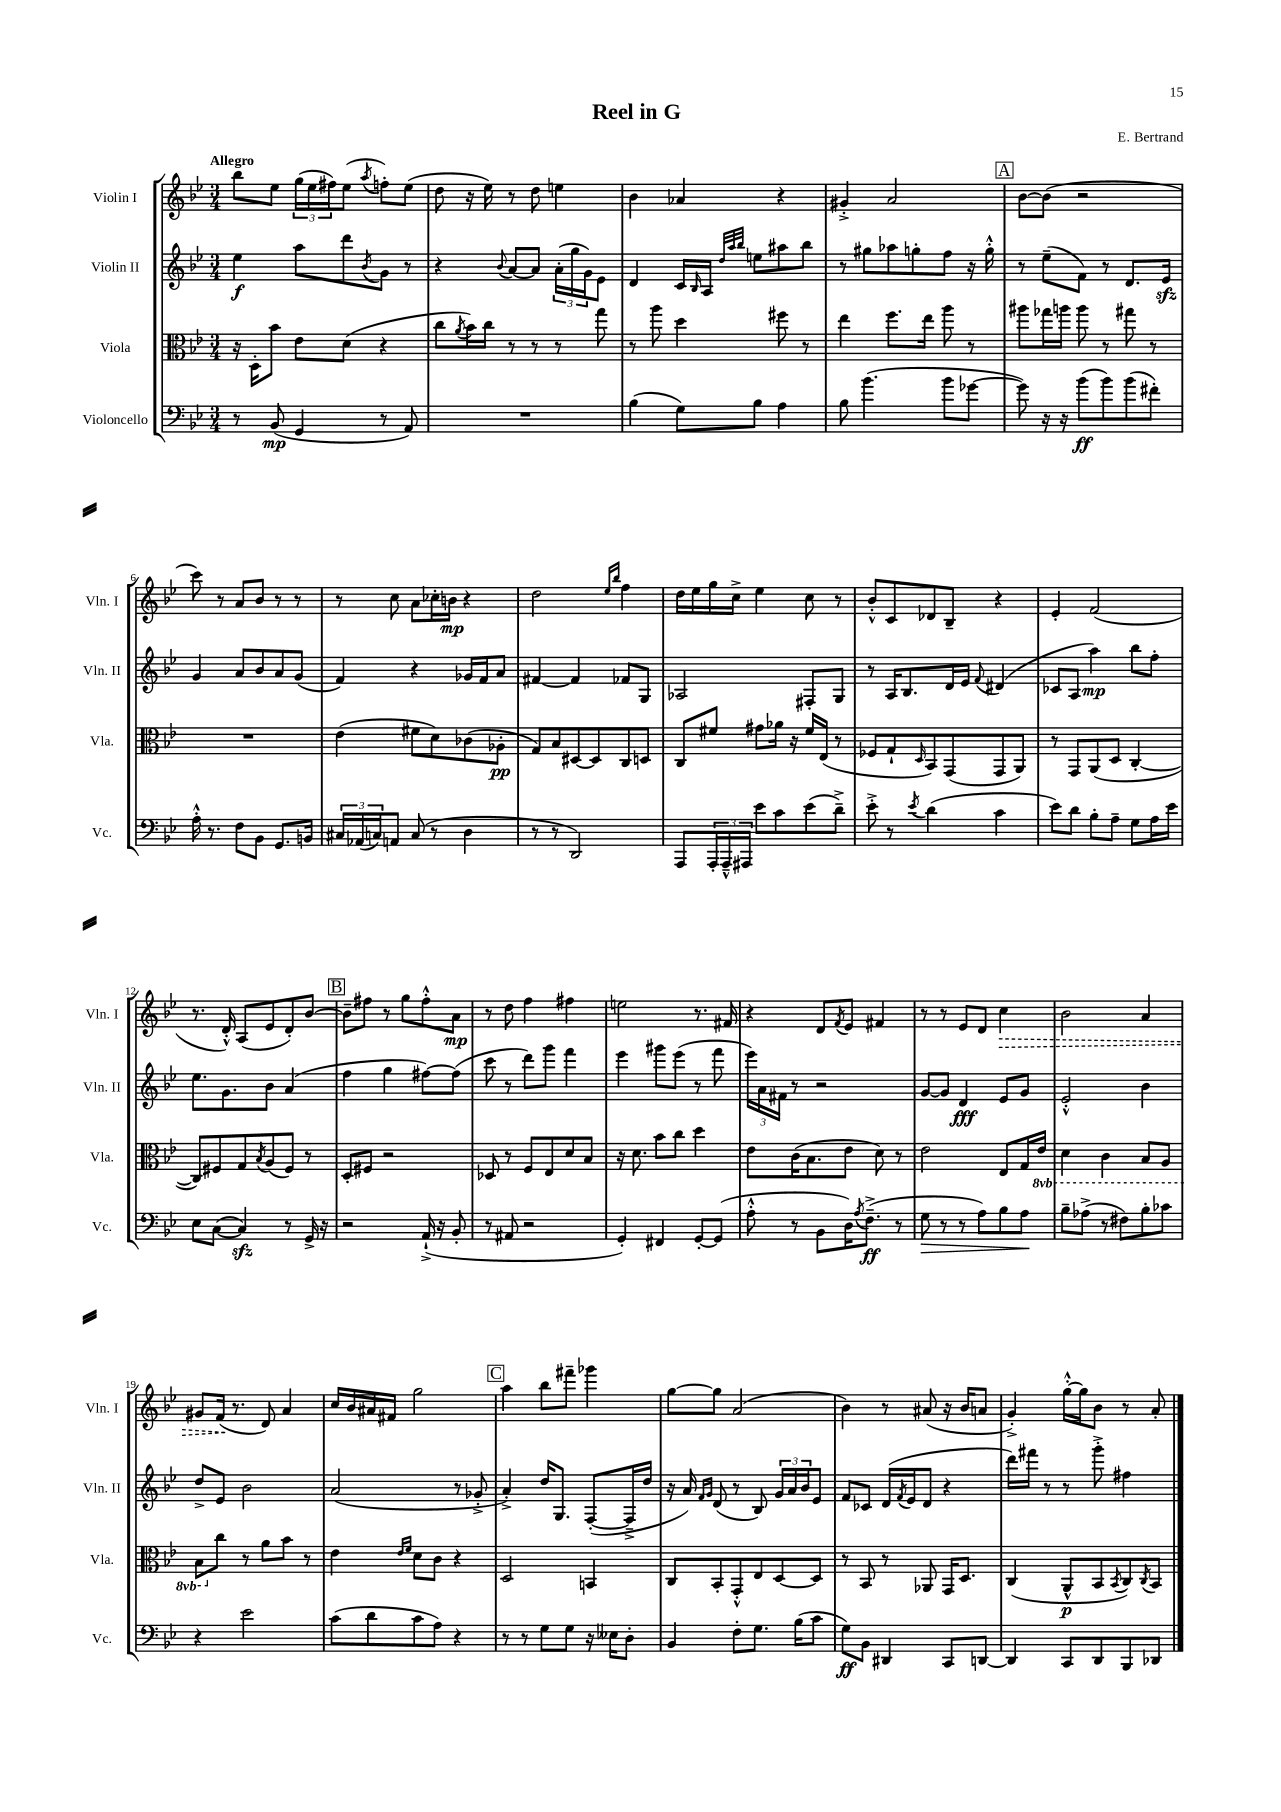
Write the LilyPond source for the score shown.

\header { title = "Reel in G" composer = "E. Bertrand" }
<<
\new StaffGroup <<
\new Staff = "s0" \with { instrumentName = "Violin I" shortInstrumentName = "Vln. I" } {
    \clef treble \key bes \major \numericTimeSignature \time 3/4 \tempo "Allegro"
    bes''8 ees''8 \tuplet 3/2 { g''16( ees''16 fis''16) } ees''8( \acciaccatura { a''8 } f''8-.) ees''8( |
    d''8 r16 ees''16) r8 d''8 e''4 |
    bes'4 aes'4 r4 |
    gis'4-.-> a'2 |
    \mark \markup { \box "A" } bes'8~ bes'8( r2 |
    c'''8) r8 a'8 bes'8 r8 r8 |
    r8 c''8 a'8 ces''16-. b'16\mp r4 |
    d''2 \grace { ees''16 bes''16 } f''4 |
    d''16 ees''16 g''16 c''16-> ees''4 c''8 r8 |
    bes'8-.-^ c'8 des'8 bes8-- r4 |
    ees'4-. f'2( |
    r8. d'16-.-^) a8( ees'8 d'8-.) bes'8~ |
    \mark \markup { \box "B" } bes'8-- fis''8 r8 g''8 fis''8-.-^ a'8\mp |
    r8 d''8 f''4 fis''4 |
    e''2 r8. fis'16 |
    r4 d'8 \acciaccatura { f'8 } ees'8 fis'4 |
    r8 r8 ees'8 d'8 \once \override Hairpin.style = #'dashed-line c''4\> |
    bes'2 a'4 |
    gis'8 f'16\!( r8. d'8) a'4 |
    c''16 bes'16 ais'16 fis'16 g''2 |
    \mark \markup { \box "C" } a''4 bes''8 fis'''8-- ges'''4 |
    g''8~ g''8 a'2( |
    bes'4) r8 ais'8( r16 bes'16 a'8 |
    g'4-.->) g''16~-.-^ g''16 bes'8 r8 a'8-. \bar "|." |
}
\new Staff = "s1" \with { instrumentName = "Violin II" shortInstrumentName = "Vln. II" } {
    \clef treble \key bes \major \numericTimeSignature \time 3/4
    ees''4\f a''8 d'''8 \acciaccatura { bes'8 } g'8 r8 |
    r4 \appoggiatura { bes'8 } a'8~ a'8 \tuplet 3/2 { a'16-.( g''16 g'16) } ees'8 |
    d'4 c'16 \grace { bes16 } a16 \grace { d''32 a''32 bes''32 } e''8 ais''8 bes''8 |
    r8 gis''8 aes''8 g''8-. f''8 r16 g''16-.-^ |
    \mark \markup { \box "A" } r8 ees''8--( f'8) r8 d'8. ees'16\sfz |
    g'4 a'8 bes'8 a'8 g'8( |
    f'4) r4 ges'16 f'16 a'8 |
    fis'4~ fis'4 fes'8 g8 |
    aes2 fis8-. g8 |
    r8 a16 bes8. d'16 ees'16 \appoggiatura { f'8 } dis'4( |
    ces'8 a8 a''4\mp) bes''8 f''8-. |
    ees''8. g'8. bes'8 a'4( |
    \mark \markup { \box "B" } f''4 g''4 fis''8~) fis''8( |
    c'''8 r8 d'''8) g'''8 f'''4 |
    ees'''4 gis'''8 ees'''8( r8 f'''8 |
    \tuplet 3/2 { ees'''16) a'16 fis'16 } r8 r2 |
    g'8~ g'8 d'4\fff ees'8 g'8 |
    ees'2-.-^ bes'4 |
    d''8-> ees'8 bes'2 |
    a'2( r8 ges'8-.-> |
    \mark \markup { \box "C" } a'4-.->) d''16 g8. f8~-.( f16---> d''16 |
    r16 a'16) \grace { f'16 g'16 } d'8( r8 bes8) \tuplet 3/2 { g'16 a'16 bes'16 } ees'8 |
    f'8 ces'8 d'16( \acciaccatura { f'8 } ees'16 d'8 r4 |
    d'''16) fis'''16 r8 r8 g'''8-.-> fis''4 \bar "|." |
}
\new Staff = "s2" \with { instrumentName = "Viola" shortInstrumentName = "Vla." } {
    \clef alto \key bes \major \numericTimeSignature \time 3/4 \set Staff.ottavationMarkups = #ottavation-simple-ordinals
    r16 d16-. bes'8 ees'8 d'8( r4 |
    c''8 \acciaccatura { a'8 } bes'16) c''16 r8 r8 r8 g''8 |
    r8 a''8 d''4 fis''8 r8 |
    ees''4 f''8. ees''16 a''8 r8 |
    \mark \markup { \box "A" } ais''8 ges''16 a''16 a''8 r8 gis''8 r8 |
    R2. |
    ees'4( fis'8 d'8) ces'8( aes8-.\pp |
    g8) bes8 dis8~ dis8 c8 d8 |
    c8 fis'8 gis'8 aes'16 r16 fis'16 ees16( r8 |
    fes8 g8-! \grace { d16 } bes,8) g,8( g,8 a,8) |
    r8 g,8 a,8( d8 c4~-. |
    c8) fis8 g8 \acciaccatura { bes8 } a8( fis8) r8 |
    \mark \markup { \box "B" } d8-. fis8 r2 |
    des8 r8 f8 ees8 d'8 bes8 |
    r16 d'8. bes'8 c''8 d''4 |
    ees'8 c'16( bes8. ees'8 d'8) r8 |
    ees'2 ees8 g16 \ottava #-1 ees16 |
    d4 c4 bes,8 a,8 |
    bes,8 \ottava #0 c''8 r8 a'8 bes'8 r8 |
    ees'4 \grace { ees'16 f'16 } d'8 c'8 r4 |
    \mark \markup { \box "C" } d2 b,4 |
    c8 bes,8-. g,8-.-^ ees8 d8~ d8 |
    r8 bes,8 r8 aes,8 g,16 d8. |
    c4( a,8-^\p bes,8 \acciaccatura { bes,8 } c8) \acciaccatura { c8 } bes,8 \bar "|." |
}
\new Staff = "s3" \with { instrumentName = "Violoncello" shortInstrumentName = "Vc." } {
    \clef bass \key bes \major \numericTimeSignature \time 3/4
    r8 bes,8\mp( g,4 r8 a,8) |
    R2. |
    bes4( g8) bes8 a4 |
    bes8 bes'4.( bes'8 ges'8~ |
    \mark \markup { \box "A" } ges'8) r16 r16 bes'8\ff( bes'8) bes'8( fis'8-.) |
    a16-.-^ r8. f8 bes,8 g,8. b,16 |
    \tuplet 3/2 { cis16 aes,16( c16) } a,8 c8( r8 d4 |
    r8 r8 d,2) |
    a,,8 \tuplet 3/2 { a,,16-. a,,16---^ ais,,16 } ees'8 c'8 ees'8( d'8--->) |
    ees'8-.-> r8 \acciaccatura { ees'8 } d'4( c'4 |
    ees'8) d'8 bes8-. a8-- g8 a16 ees'16 |
    ees8 c8~( c4\sfz) r8 g,16-> r16 |
    \mark \markup { \box "B" } r2 a,16-!->( r16 bes,8-. |
    r8 ais,8 r2 |
    g,4-.) fis,4 g,8~-. g,8( |
    a8-.-^ r8 bes,8 d16) \acciaccatura { a8 } f8.--->\ff( r8 |
    g8\> r8 r8 a8) bes8 a8\! |
    bes8-- aes8->( r8 fis8) bes8-. ces'8 |
    r4 ees'2 |
    c'8( d'8 c'8 a8) r4 |
    \mark \markup { \box "C" } r8 r8 g8 g8 r16 eeses16 d8-. |
    bes,4 f8-. g8. bes16( c'8 |
    g8\ff) bes,8 dis,4 c,8 d,8~ |
    d,4 c,8 d,8 bes,,8 des,8 \bar "|." |
}
>>
>>
